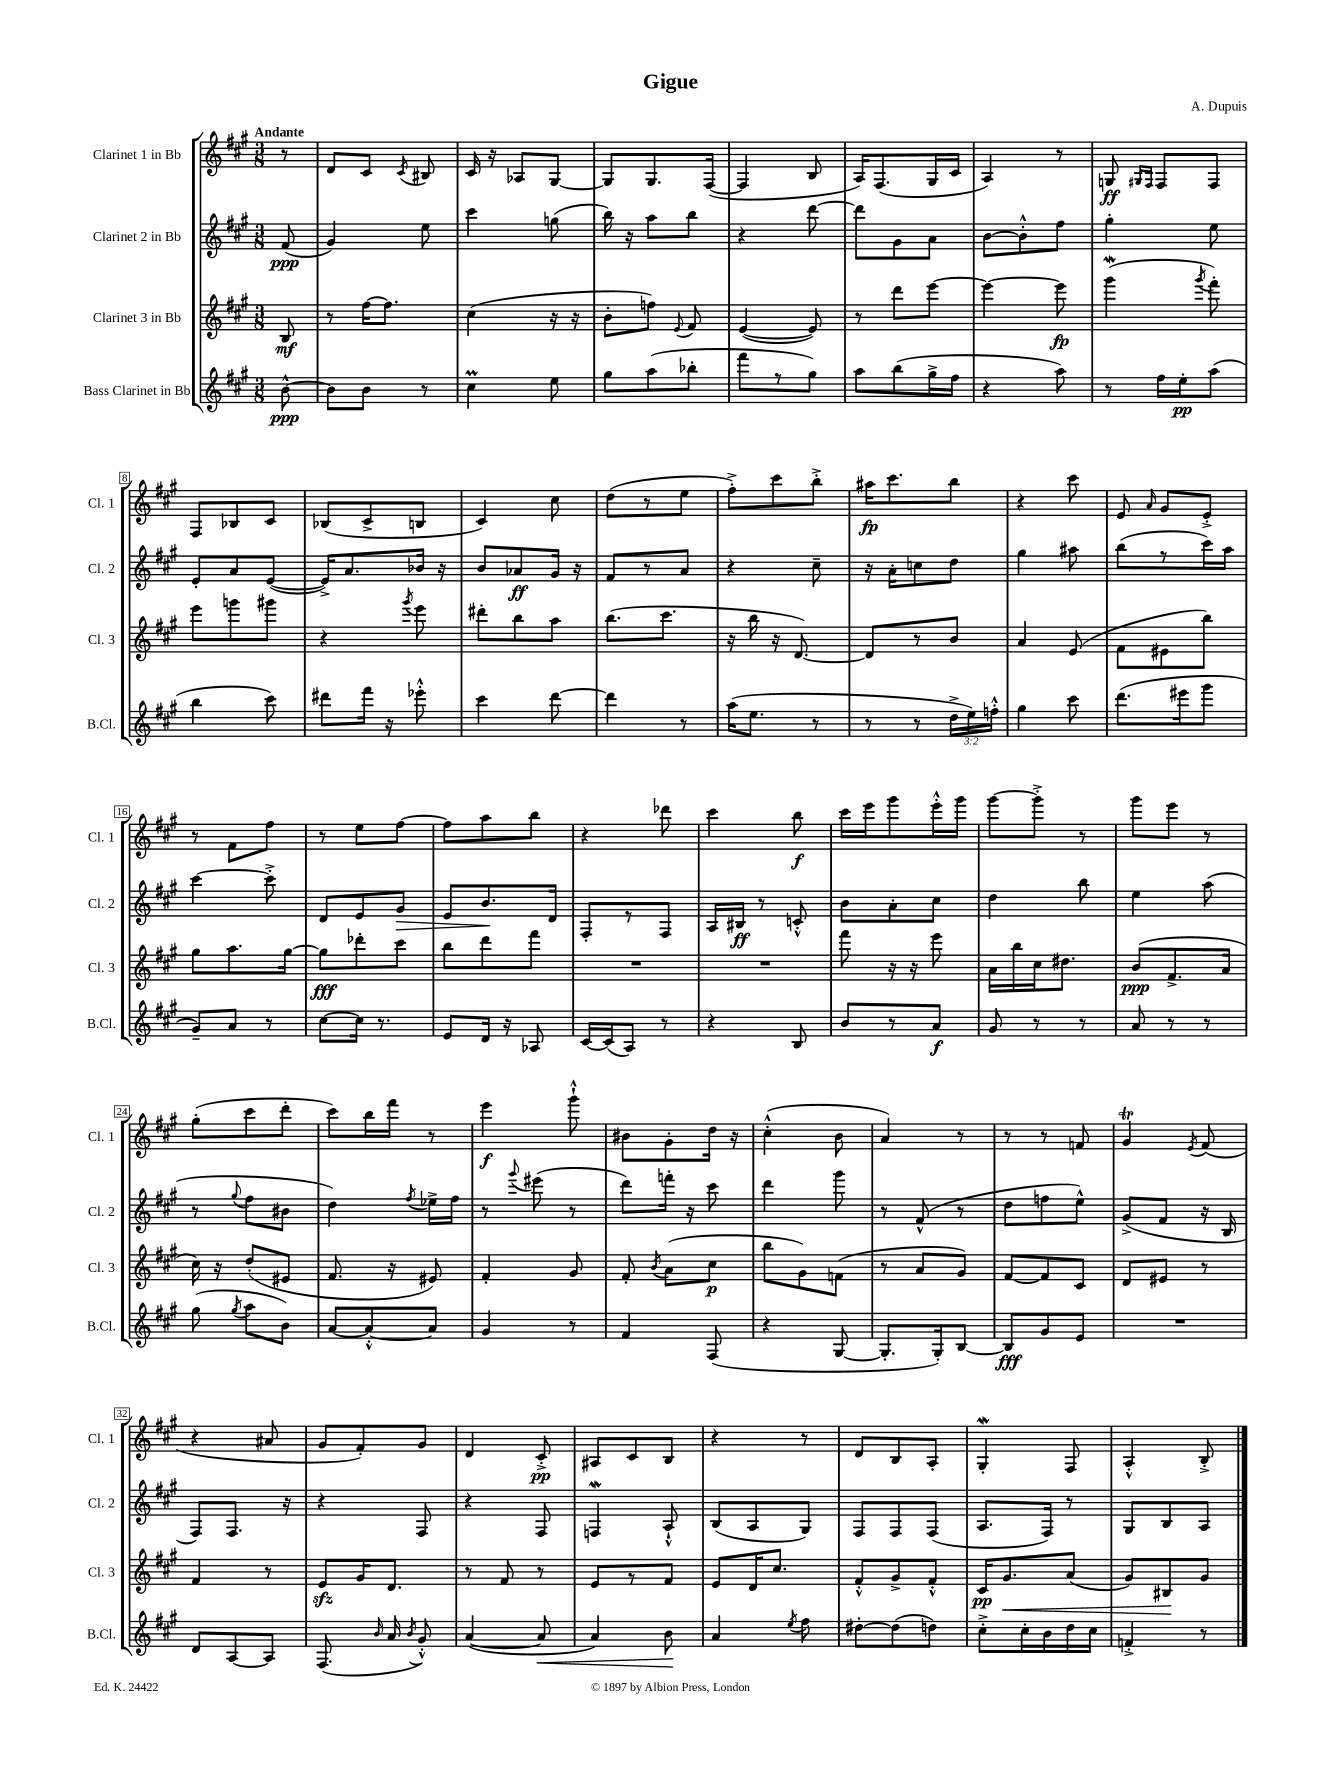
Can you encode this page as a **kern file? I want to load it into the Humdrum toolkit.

**kern	**dynam	**kern	**dynam	**kern	**dynam	**kern	**dynam
*part4	*part4	*part3	*part3	*part2	*part2	*part1	*part1
*staff4	*staff4	*staff3	*staff3	*staff2	*staff2	*staff1	*staff1
*I"Bass Clarinet in Bb	*	*I"Clarinet 3 in Bb	*	*I"Clarinet 2 in Bb	*	*I"Clarinet 1 in Bb	*
*I'B.Cl.	*	*I'Cl. 3	*	*I'Cl. 2	*	*I'Cl. 1	*
*clefG2	*	*clefG2	*	*clefG2	*	*clefG2	*
*k[f#c#g#]	*	*k[f#c#g#]	*	*k[f#c#g#]	*	*k[f#c#g#]	*
*M3/8	*	*M3/8	*	*M3/8	*	*M3/8	*
=	=	=	=	=	=	=	=
!	!	!	!	!	!	!LO:TX:a:B:t=Andante	!
[8b^^\	ppp	8B/	mf	(8f#/	ppp	8r	.
=1	=1	=1	=1	=1	=1	=1	=1
8b\L]	.	8r	.	4g#/)	.	8d/L	.
8b\J	.	[16ff#\KL	.	.	.	8c#/J	.
.	.	8.ff#\J]	.	.	.	.	.
.	.	.	.	.	.	8qc#/	.
8r	.	.	.	8ee\	.	8B#X/	.
=2	=2	=2	=2	=2	=2	=2	=2
4cc#m\	.	(4cc#\	.	4ccc#\	.	16c#/	.
.	.	.	.	.	.	16r	.
.	.	.	.	.	.	8A-X/L	.
8ee\	.	16r	.	(8ggn\	.	[8G#/J	.
.	.	16r	.	.	.	.	.
=3	=3	=3	=3	=3	=3	=3	=3
8gg#\L	.	8b'\L	.	16bb\)	.	8G#/L]	.
.	.	.	.	16r	.	.	.
(8aa\	.	8ffn\J)	.	8aa\L	.	8.G#/	.
.	.	8qqe/	.	.	.	.	.
8bb-X'\J	.	8f#/	.	8bb\J	.	.	.
.	.	.	.	.	.	([16F#/Jk	.
=4	=4	=4	=4	=4	=4	=4	=4
8fff#\L	.	([4e/	.	4r	.	4F#/]	.
8r	.	.	.	.	.	.	.
8gg#\J)	.	8e/])	.	[8ddd\	.	8B/	.
=5	=5	=5	=5	=5	=5	=5	=5
8aa\L	.	8r	.	8ddd\L]	.	16A/KL)	.
.	.	.	.	.	.	(8.F#/	.
(8bb\	.	8ddd\L	.	8g#\	.	.	.
16gg#^\L	.	[8eee\J	.	8a\J	.	16G#/L	.
16ff#\JJ	.	.	.	.	.	16c#/JJ	.
=6	=6	=6	=6	=6	=6	=6	=6
4r	.	4eee\_	.	[8b\L	.	4A/)	.
.	.	.	.	8b'^^\]	.	.	.
8aa\)	.	8eee\]	fp	8ff#\J	.	8r	.
=7	=7	=7	=7	=7	=7	=7	=7
8r	.	(4ggg#W\	.	4gg#'\	.	8Gn/	ff
.	.	.	.	.	.	16qqG#X/LL	.
.	.	.	.	.	.	16qqF#/JJ	.
16ff#\LL	.	.	.	.	.	8F#/L	.
16ee'\J	pp	.	.	.	.	.	.
.	.	8qggg#/	.	.	.	.	.
(8aa\J	.	8fff#'\)	.	8ee\	.	8F#/J	.
!!LO:LB:g=z
=8	=8	=8	=8	=8	=8	=8	=8
4bb\	.	8eee\L	.	8e'/L	.	8F#/L	.
.	.	8gggn\	.	8a/	.	8B-X/	.
8ccc#\)	.	8ggg#X\J	.	([8e/J	.	8c#/J	.
=9	=9	=9	=9	=9	=9	=9	=9
8ddd#X\L	.	4r	.	16e^/KL])	.	(8B-X/L	.
.	.	.	.	8.a/	.	.	.
16fff#\Jk	.	.	.	.	.	8c#^/	.
16r	.	.	.	.	.	.	.
.	.	8qggg#/	.	.	.	.	.
8eee-X'^^\	.	8eee\	.	16b-X/Jk	.	8Bn/J	.
.	.	.	.	16r	.	.	.
=10	=10	=10	=10	=10	=10	=10	=10
4ccc#\	.	8ddd#X'\L	.	8b/L	.	4c#/)	.
.	.	8bb\	.	8a-X/	ff	.	.
[8ddd\	.	8aa\J	.	16g#/Jk	.	8cc#\	.
.	.	.	.	16r	.	.	.
=11	=11	=11	=11	=11	=11	=11	=11
4ddd\]	.	(8.bb\L	.	8f#/L	.	(8dd\L	.
.	.	.	.	8r	.	8r	.
.	.	8.ccc#\J	.	.	.	.	.
8r	.	.	.	8a/J	.	8ee\J	.
=12	=12	=12	=12	=12	=12	=12	=12
(16aa\KL	.	16r	.	4r	.	8ff#'^\L)	.
8.ee\J	.	16bb\	.	.	.	.	.
.	.	16r	.	.	.	8ccc#\	.
.	.	[8.d/)	.	.	.	.	.
8r	.	.	.	8cc#~\	.	8bb'^\J	.
=13	=13	=13	=13	=13	=13	=13	=13
8r	.	8d/L]	.	16r	.	16aa#X\KL	fp
.	.	.	.	16a'\KL	.	8.ccc#\	.
8r	.	8r	.	8ccn\	.	.	.
24dd^\LL	.	8b/J	.	8dd\J	.	8bb\J	.
24ee\)	.	.	.	.	.	.	.
24ffn'^^\JJ	.	.	.	.	.	.	.
=14	=14	=14	=14	=14	=14	=14	=14
4gg#\	.	4a/	.	4gg#\	.	4r	.
8ccc#\	.	(8e/	.	8aa#X\	.	8ccc#\	.
=15	=15	=15	=15	=15	=15	=15	=15
(8.ddd\L	.	8f#\L	.	(8bb\L	.	8e/	.
.	.	.	.	.	.	16qqa/	.
.	.	8e#X\	.	8r	.	8g#/L	.
16eee#X\k	.	.	.	.	.	.	.
8ggg#\J	.	8bb\J)	.	16ccc#\L)	.	8e'^/J	.
.	.	.	.	16aa\JJ	.	.	.
!!LO:LB:g=z
=16	=16	=16	=16	=16	=16	=16	=16
8g#~/L)	.	8gg#\L	.	[4ccc#\	.	8r	.
8a/J	.	8.aa\	.	.	.	8f#\L	.
8r	.	.	.	8ccc#'^\]	.	8ff#\J	.
.	.	[16gg#\Jk	.	.	.	.	.
=17	=17	=17	=17	=17	=17	=17	=17
[8cc#\L	.	8gg#\L]	fff	8d/L	.	8r	.
16cc#\Jk]	.	8ddd-X'\	.	8e/	.	8ee\L	.
8.r	.	.	.	.	.	.	.
!	!	!	!	!	!LO:HP:b	!	!
.	.	8ccc#\J	.	8g#/J	>	[8ff#\J	.
=18	=18	=18	=18	=18	=18	=18	=18
8e/L	.	8bb\L	.	8e/L	.	8ff#\L]	.
16d/Jk	.	8ddd\	.	8.b/	.	8aa\	.
16r	.	.	.	.	.	.	.
8A-X/	.	8fff#\J	.	.	.	8bb\J	.
.	.	.	.	16d/Jk	]	.	.
=19	=19	=19	=19	=19	=19	=19	=19
[16c#/LL	.	4.r	.	8F#'/L	.	4r	.
(16c#/J]	.	.	.	.	.	.	.
8A/J)	.	.	.	8r	.	.	.
8r	.	.	.	8F#/J	.	8ddd-X\	.
=20	=20	=20	=20	=20	=20	=20	=20
4r	.	4.r	.	16A/LL	.	4ccc#\	.
.	.	.	.	16B#X/JJ	ff	.	.
.	.	.	.	8r	.	.	.
8B/	.	.	.	8cn'^^/	.	8bb\	f
=21	=21	=21	=21	=21	=21	=21	=21
8b/L	.	8fff#\	.	8b\L	.	16ccc#\LL	.
.	.	.	.	.	.	16eee\J	.
8r	.	16r	.	8a'\	.	8ggg#\	.
.	.	16r	.	.	.	.	.
8a/J	f	8eee\	.	8cc#\J	.	16eee'^^\L	.
.	.	.	.	.	.	16ggg#\JJ	.
=22	=22	=22	=22	=22	=22	=22	=22
8g#/	.	16a\LL	.	4dd\	.	[8ggg#\L	.
.	.	16bb\	.	.	.	.	.
8r	.	16cc#\J	.	.	.	8ggg#'^\J]	.
.	.	8.dd#X\J	.	.	.	.	.
8r	.	.	.	8bb\	.	8r	.
=23	=23	=23	=23	=23	=23	=23	=23
8a/	.	(8b/L	ppp	4ee\	.	8ggg#\L	.
8r	.	8.f#^/	.	.	.	8eee\J	.
8r	.	.	.	(8aa\	.	8r	.
.	.	16a/Jk	.	.	.	.	.
!!LO:LB:g=z
=24	=24	=24	=24	=24	=24	=24	=24
(8gg#\	.	16cc#\)	.	8r	.	(8gg#'\L	.
.	.	16r	.	.	.	.	.
8qgg#/	.	.	.	8qqgg#/	.	.	.
8aa\L	.	(8dd'/L	.	8ff#\L	.	8ccc#\	.
8b\J)	.	8e#X/J	.	8b#X\J	.	8ddd'\J	.
=25	=25	=25	=25	=25	=25	=25	=25
[8a/L	.	8.f#/	.	4dd\)	.	8ccc#\L)	.
8a'^^/_	.	.	.	.	.	16bb\L	.
.	.	16r	.	.	.	16fff#\JJ	.
.	.	.	.	8qff#/	.	.	.
8a/J]	.	8e#X/)	.	16ee-X^\LL	.	8r	.
.	.	.	.	16ff#\JJ	.	.	.
=26	=26	=26	=26	=26	=26	=26	=26
4g#/	.	4f#'/	.	8r	.	4eee\	f
.	.	.	.	8qqggg#/	.	.	.
.	.	.	.	(8eee#X\	.	.	.
8r	.	8g#/	.	8r	.	8ggg#`^^\	.
=27	=27	=27	=27	=27	=27	=27	=27
4f#/	.	8f#'/	.	8ddd\L)	.	8b#X\L	.
.	.	8qb/	.	.	.	.	.
.	.	(8a\L	.	16fffn'\Jk	.	8g#'\	.
.	.	.	.	16r	.	.	.
(8F#/	.	8cc#\J	p	8ccc#\	.	16dd\Jk	.
.	.	.	.	.	.	16r	.
=28	=28	=28	=28	=28	=28	=28	=28
4r	.	8bb\L	.	4ddd\	.	(4cc#'^^\	.
.	.	8g#\)	.	.	.	.	.
[8G#/	.	(8fn\J	.	8ggg#\	.	8b\	.
=29	=29	=29	=29	=29	=29	=29	=29
8.G#'/L]	.	8r	.	8r	.	4a/)	.
.	.	8a/L	.	(8f#^^/	.	.	.
16G#'/k)	.	.	.	.	.	.	.
[8B/J	.	8g#/J)	.	8r	.	8r	.
=30	=30	=30	=30	=30	=30	=30	=30
8B/L]	fff	[8f#/L	.	8dd\L	.	8r	.
8g#/	.	8f#/]	.	8ffn\	.	8r	.
8e/J	.	8c#/J	.	8ee^^\J)	.	8fn/	.
=31	=31	=31	=31	=31	=31	=31	=31
4.r	.	8d/L	.	(8g#^/L	.	4g#t/	.
.	.	8e#X/J	.	8f#/J	.	.	.
.	.	.	.	.	.	8qe/	.
.	.	8r	.	16r	.	(8f#/	.
.	.	.	.	16B/	.	.	.
!!LO:LB:g=z
=32	=32	=32	=32	=32	=32	=32	=32
8d/L	.	4f#/	.	8F#/L)	.	4r	.
[8A/	.	.	.	8.F#/J	.	.	.
8A/J]	.	8r	.	.	.	8a#X/	.
.	.	.	.	16r	.	.	.
=33	=33	=33	=33	=33	=33	=33	=33
(8.F#/	.	8ezz/L	.	4r	.	8g#/L	.
.	.	16g#/K	.	.	.	8f#'/)	.
16qqb/	.	.	.	.	.	.	.
16a/	.	8.d/J	.	.	.	.	.
8qb/	.	.	.	.	.	.	.
8g#'^^/)	.	.	.	8F#/	.	8g#/J	.
=34	=34	=34	=34	=34	=34	=34	=34
([4a/	.	8r	.	4r	.	4d/	.
.	.	8f#/	.	.	.	.	.
!	!LO:HP:b	!	!	!	!	!	!
8a/]	<	8r	.	8F#/	.	8c#'^/	pp
=35	=35	=35	=35	=35	=35	=35	=35
4a/)	.	8e/L	.	4Fnw/	.	8A#X/L	.
.	.	8r	.	.	.	8c#/	.
8b\	.	8f#/J	.	8A`^^/	.	8B/J	.
.	[	.	.	.	.	.	.
=36	=36	=36	=36	=36	=36	=36	=36
4a/	.	8e/L	.	(8B/L	.	4r	.
.	.	16d/K	.	8A/	.	.	.
.	.	8.cc#/J	.	.	.	.	.
8qee/	.	.	.	.	.	.	.
8ff#\	.	.	.	8G#/J)	.	8r	.
=37	=37	=37	=37	=37	=37	=37	=37
[8dd#X'\L	.	8f#'^^/L	.	8F#/L	.	8d/L	.
(8dd#\]	.	8g#^/	.	8F#/	.	8B/	.
8ddn\J)	.	8f#'^^/J	.	(8F#/J	.	8A'/J	.
=38	=38	=38	=38	=38	=38	=38	=38
8cc#'^\L	.	16c#/KL	pp	8.A/L	.	4G#W'/	.
!	!	!	!LO:HP:b	!	!	!	!
.	.	8.g#/	<	.	.	.	.
16cc#'\L	.	.	.	.	.	.	.
16b\	.	.	.	16F#/Jk)	.	.	.
16dd\	.	(8a/J	.	8r	.	8F#/	.
16cc#\JJ	.	.	.	.	.	.	.
=39	=39	=39	=39	=39	=39	=39	=39
4fn'^/	.	8g#/L)	.	8G#/L	.	4A'^^/	.
.	.	8B#X/	.	8B/	.	.	.
8r	.	8g#/J	[	8A/J	.	8B'^/	.
==	==	==	==	==	==	==	==
*-	*-	*-	*-	*-	*-	*-	*-
